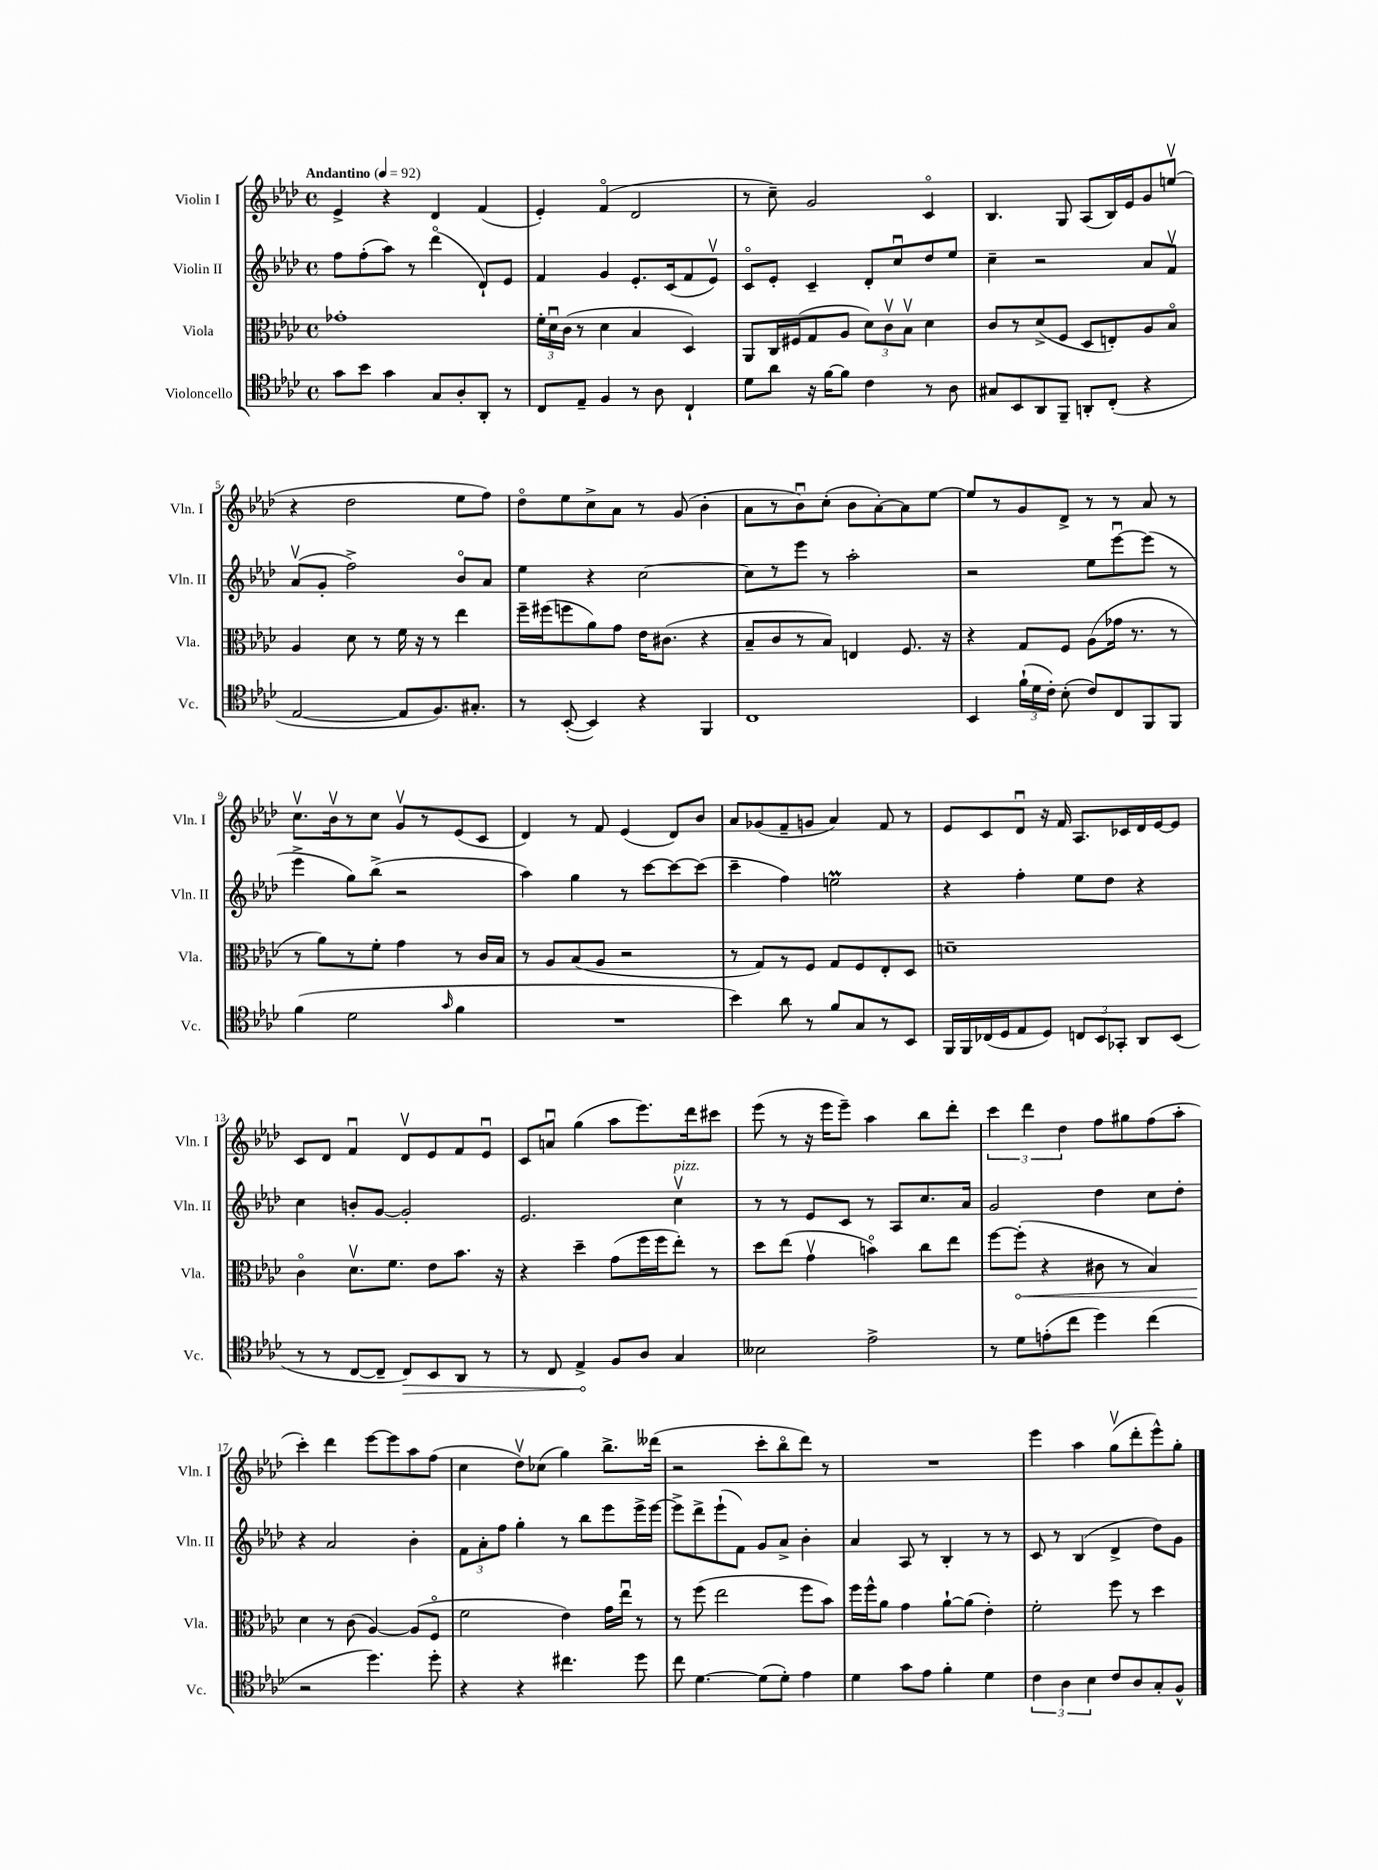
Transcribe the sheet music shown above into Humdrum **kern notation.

**kern	**kern	**kern	**kern
*staff4	*staff3	*staff2	*staff1
*clefC4	*clefC3	*clefG2	*clefG2
*k[b-e-a-d-]	*k[b-e-a-d-]	*k[b-e-a-d-]	*k[b-e-a-d-]
*M4/4	*M4/4	*M4/4	*M4/4
*met(c)	*met(c)	*met(c)	*met(c)
*MM92	*MM92	*MM92	*MM92
8g	1g-'	8ff	4e-^
8b-	.	(8ff'	.
4g	.	8aa-)	4r
.	.	8r	.
8G	.	(4ddd-o	4d-
8A-'	.	.	.
8AA-'	.	8d-`)	(4f
8r	.	8e-	.
=	=	=	=
8C	24f'	4f	4e-')
.	24d-u	.	.
.	(24c	.	.
8E-~	8r	.	.
4F	4d-	4g	(4fo
8r	4B-	8.e-'	2d-
8A-	.	.	.
.	.	(16c	.
4C`	4D-)	8f	.
.	.	8e-v)	.
=	=	=	=
8d-	8AA-	8co	8r
8a-	16C	8e-'	8cc~)
.	(16F#	.	.
16r	8G	4c~	2g
[16f	.	.	.
8f]	8A-	.	.
4c	12d-)	8d-'	.
.	12cv	.	.
.	.	8ccu	.
.	12B-v	.	.
8r	4d-	8dd-	4co
8A-	.	8ee-	.
=	=	=	=
8G#	8c	4cc~	4.B-
8BB-	8r	.	.
8AA-	(8d-^	2r	.
8FF~	8F	.	8G
8AA'	8D-	.	(8A-
(8C'	8E')	.	16B-)
.	.	.	16e-
4r	8A-	8a-	8g
.	8B-o	8fv	(8eev
=	=	=	=
[2E-	4A-	(8a-v	4r
.	.	8g'	.
.	8d-	2ff^)	2dd-
.	8r	.	.
8E-]	16f	.	.
.	16r	.	.
8.F)	8r	.	.
.	4ee-	8b-o	8ee-
8.G#'	.	.	.
.	.	8a-	8ff)
=	=	=	=
8r	16ff~	4ee-	8dd-o
.	(16ff#	.	.
([8BB-'	8ff	.	8ee-
4BB-])	8a-)	4r	8cc^
.	8g	.	8a-
4r	16e-	[2cc	8r
.	(8.c#	.	.
.	.	.	(8g
4FF	4r	.	4b-'
=	=	=	=
1C	8B-~	8cc]	8a-
.	8c	8r	8r
.	8r	8eee-	8b-u)
.	8B-)	8r	(8cc'
.	4E	2aa-'	8b-
.	.	.	[8a-')
.	8.F	.	8a-]
.	.	.	[8ee-
.	16r	.	.
=	=	=	=
4BB-	4r	2r	8ee-]
.	.	.	8r
(24f`	8G	.	8g
24d-	.	.	.
24c')	.	.	.
(8B-'	8F	.	8d-^
8c)	(8A-	8ee-	8r
8C	16g-	[8eee-u	8r
.	8.r	.	.
8FF	.	(8eee-]	8a-
8FF	8r	8r	8r
=	=	=	=
(4f	8r	4eee-^	8.ccv
.	8a-)	.	.
.	.	.	16b-v
2d-	8r	8gg)	8r
.	8f'	(8bb-^	8cc
.	4g	2r	8gv
.	.	.	8r
16qqg	.	.	.
4f	8r	.	(8e-
.	16c	.	8c
.	16B-	.	.
=	=	=	=
1r	8r	4aa-)	4d-)
.	8A-	.	.
.	(8B-	4gg	8r
.	8A-	.	8f
.	2r	8r	(4e-
.	.	[8ccc	.
.	.	8ccc_	8d-)
.	.	(8ccc]	8b-
=	=	=	=
4b-)	8r	4ccc~	8a-
.	8G)	.	(8g-
8a-	8r	4ff)	8f~
8r	8F	.	8g
8f	8G	2ee	4a-)
8G	8F	.	.
8r	8E-'	.	8f
8BB-	8D-	.	8r
=	=	=	=
16FF	1d~	4r	8e-
16FF	.	.	.
(16C-	.	.	8c
16D-	.	.	.
8E-	.	4ff'	8d-u
8D-)	.	.	16r
.	.	.	16f
12C	.	8ee-	8.A-
12BB-	.	.	.
.	.	8dd-	.
12GG-'	.	.	.
.	.	.	16c-
8AA-	.	4r	16d-
.	.	.	[16e-
(8BB-	.	.	8e-]
=	=	=	=
8r	4co	4cc	8c
8r	.	.	8d-
[8C	8.d-v	8b'	4fu
8C~]	.	[8g	.
.	8.f	.	.
8C)	.	2g']	8d-v
8BB-	8e-	.	8e-
8AA-	8.b-	.	8f
8r	.	.	8e-u
.	16r	.	.
=	=	=	=
8r	4r	2.e-	8c
8C	.	.	8au
4E-^	4dd-~	.	(4gg
8F	(8g	.	8aa-
8A-	16ff	.	8.eee-)
.	16ff	.	.
4G	8ee-')	4ccv	.
.	.	.	16ddd-
.	8r	.	8ccc#
=	=	=	=
2B--	8dd-	8r	(8eee-
.	(8ee-	8r	8r
.	4gv	8e-	16r
.	.	.	16eee-
.	.	8c	8eee-~)
2e-^	4bo)	8r	4aa-
.	.	8A-	.
.	8cc	8.cc	8bb-
.	8ee-	.	8ddd-'
.	.	16a-	.
=	=	=	=
8r	[8ff	2g	6ccc
8d-	(8ff']	.	.
.	.	.	6ddd-
(8e'	4r	.	.
.	.	.	6dd-
8cc	.	.	.
4dd-)	8c#	4dd-	8ff
.	8r	.	8gg#
(4cc	4B-)	8cc	(8ff
.	.	8dd-'	8aa-'
=	=	=	=
2r	4d-	4r	4ccc')
.	8r	2a-	4ddd-
.	(8c	.	.
4.dd-)	[4A-)	.	[8eee-
.	.	.	8eee-]
.	(8A-]	4b-'	8aa-
8dd-'	8Fo	.	(8ff
=	=	=	=
4r	2f	12f	4cc
.	.	12a-'	.
.	.	12ff	.
4r	.	4gg'	8dd-v)
.	.	.	(8cc-
4.cc#	4e-)	8r	4gg)
.	.	8bb-	.
.	16g	8eee-	8.bb-^
.	16ee-u	.	.
8dd-	8r	16eee-^	.
.	.	[16eee-	(16ddd--
=	=	=	=
8cc	8r	8eee-^]	2r
[4.d-	(8ff	8ddd-^	.
.	2ee-	(8eee-`	.
.	.	8f)	.
(8d-]	.	8g	8ccc'
8d-')	.	8a-^	8bb-o
4e-	8ff	4b-'	8ddd-)
.	8b-)	.	8r
=	=	=	=
4d-	16ff	4a-	1r
.	16ff^^	.	.
.	8a-	.	.
8g	4g	8A-	.
8e-	.	8r	.
4f'	[8a-`	4B-'	.
.	(8a-]	.	.
4d-	4e-')	8r	.
.	.	8r	.
=	=	=	=
6c	2f'	8c	4eee-
.	.	8r	.
6A-	.	.	.
.	.	(4B-	4aa-
6B-	.	.	.
8c	8ff	4d-^	(8ggv
8A-	8r	.	8ddd-'
8G'	4dd-	8dd-)	8eee-^^)
8F^^	.	8g	8gg'
==	==	==	==
*-	*-	*-	*-
